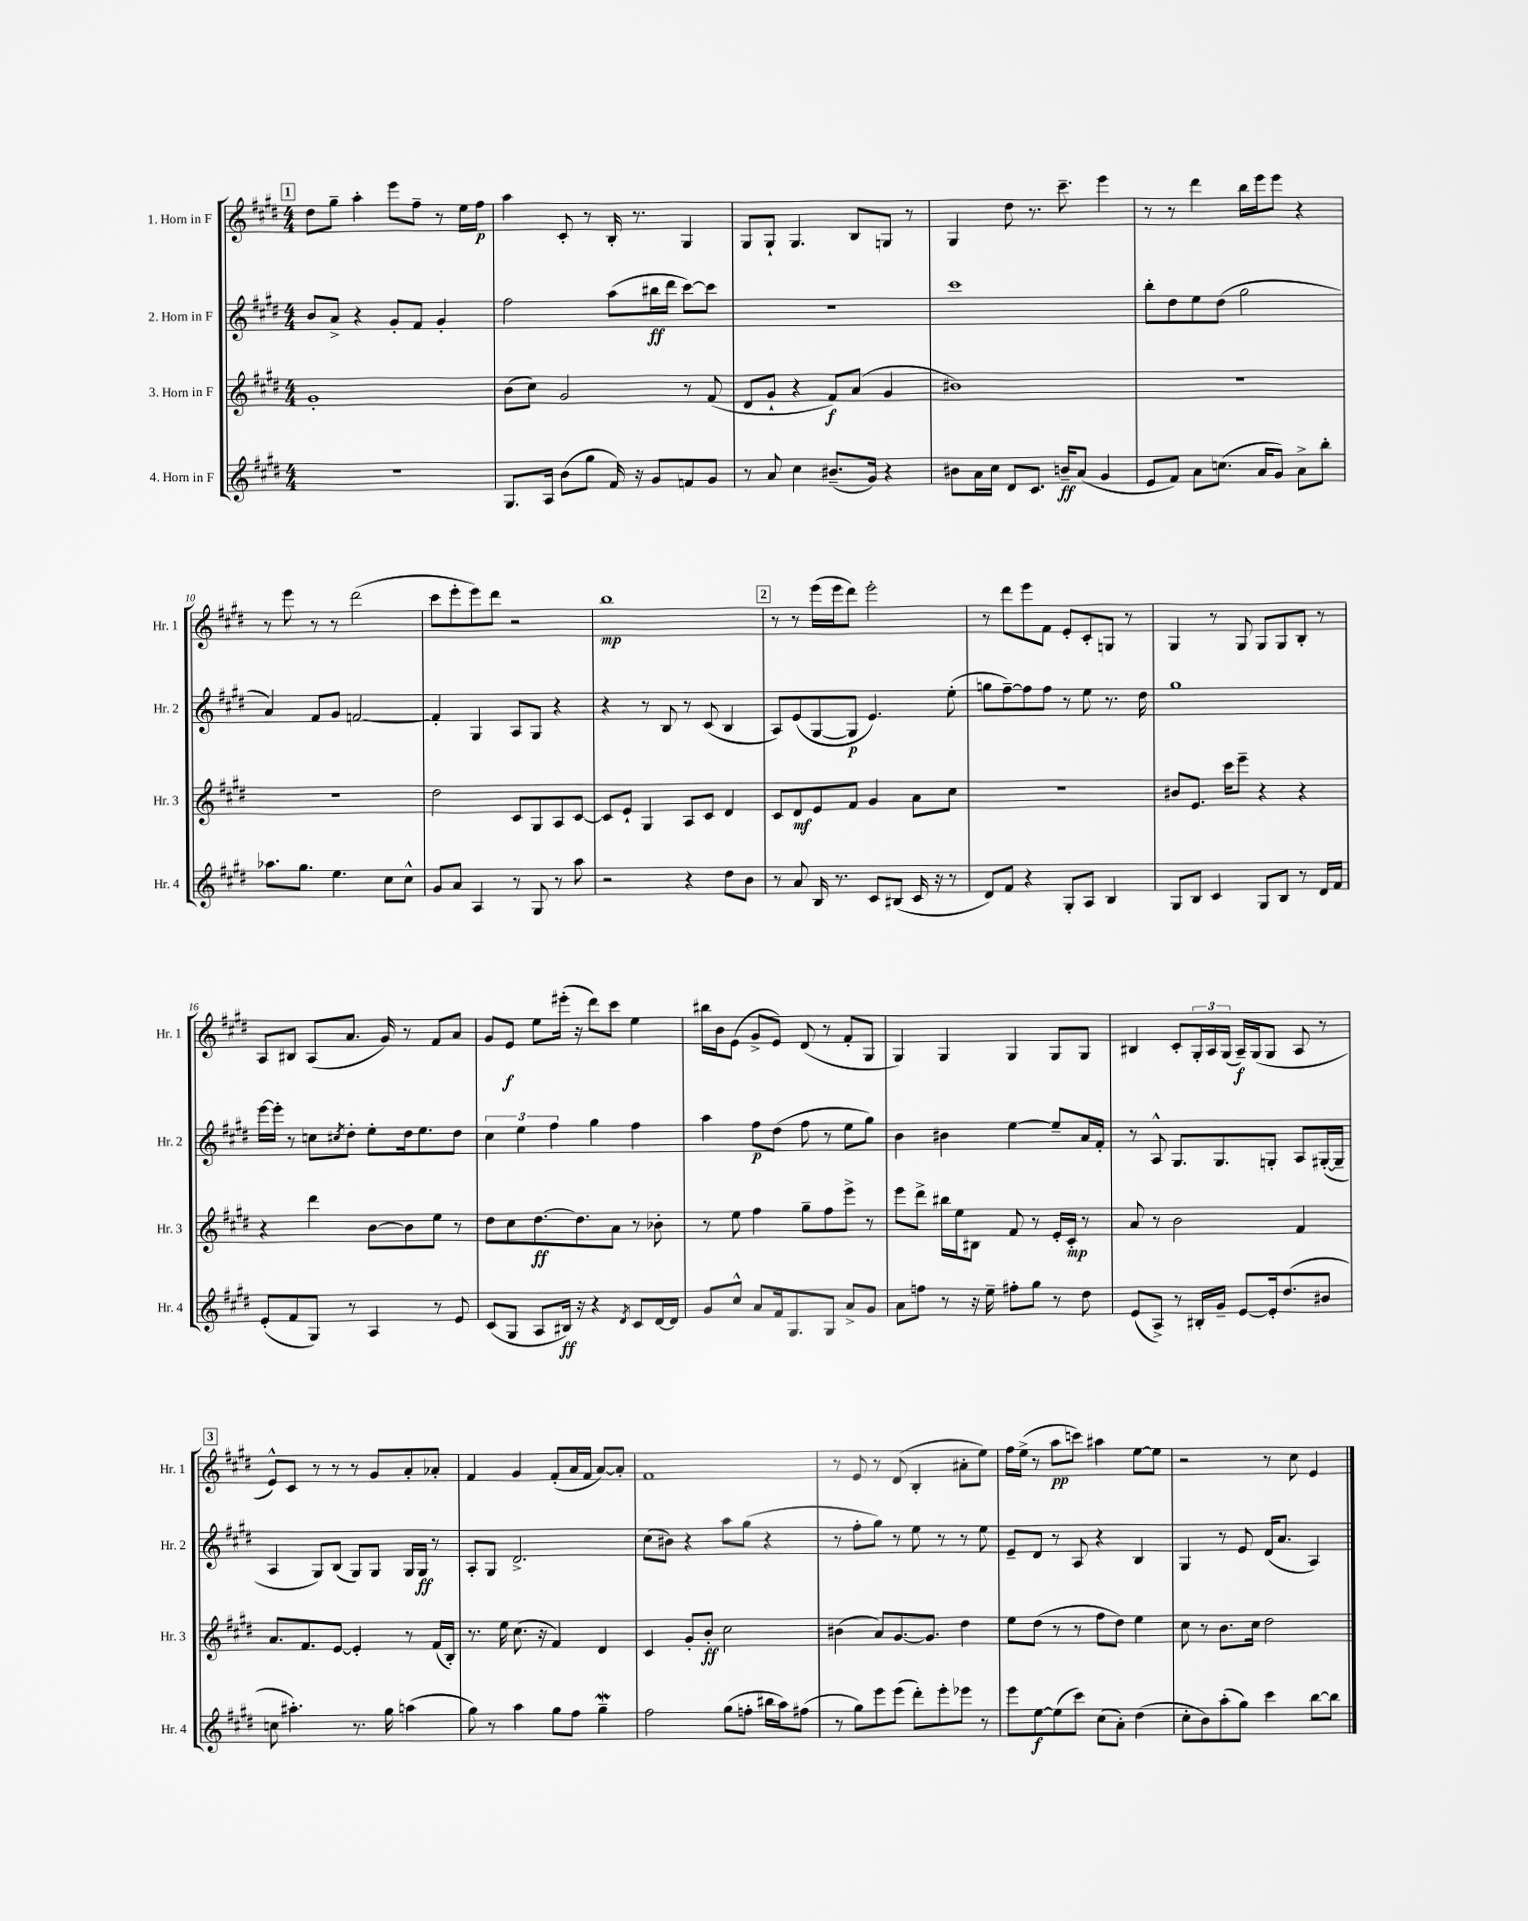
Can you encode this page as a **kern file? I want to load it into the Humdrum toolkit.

**kern	**kern	**kern	**kern
*staff4	*staff3	*staff2	*staff1
*clefG2	*clefG2	*clefG2	*clefG2
*k[f#c#g#d#]	*k[f#c#g#d#]	*k[f#c#g#d#]	*k[f#c#g#d#]
*M4/4	*M4/4	*M4/4	*M4/4
1r	1g#'	8b	8dd#
.	.	8a^	8gg#~
.	.	4r	4aa'
.	.	8g#'	8eee
.	.	8f#	8ff#~
.	.	4g#'	8r
.	.	.	16ee
.	.	.	16ff#
=	=	=	=
8.G#	(8b	2ff#	4aa
.	8cc#)	.	.
16A	.	.	.
(8b	2g#	.	8c#'
8gg#	.	.	8r
16f#)	.	(8aa	16B'
16r	.	.	8.r
8g#	.	16bb#	.
.	.	16ddd#	.
8f	8r	[8ccc#)	4G#
8g#	(8f#	8ccc#]	.
=	=	=	=
8r	8d#	1r	8G#
8a	8g#`	.	8G#`
4cc#	4r	.	4.G#
(8.b#~	8f#)	.	.
.	(8a	.	8B
16g#)	.	.	.
4r	4g#	.	8G
.	.	.	8r
=	=	=	=
8b#	1b#)	1ccc#	4G#
16a	.	.	.
16cc#	.	.	.
8d#	.	.	8dd#
8.c#	.	.	8.r
16b~	.	.	8.ccc#~
(8a	.	.	.
4g#	.	.	4eee
=	=	=	=
8e	1r	8bb'	8r
8f#)	.	8dd#	8r
8a	.	8ee	4ddd#
(8.cc	.	(8dd#	.
.	.	2gg#	16bb
16a	.	.	16eee
8g#)	.	.	8eee
8a^	.	.	4r
8bb'	.	.	.
=	=	=	=
8.aa-	1r	4a)	8r
.	.	.	8eee
8.gg#	.	.	.
.	.	8f#	8r
4.ee	.	8g#	8r
.	.	[2f	(2ddd#
8cc#	.	.	.
8cc#^^	.	.	.
=	=	=	=
8g#	2dd#	4f']	8ccc#
8a	.	.	8eee'
4A	.	4G#	8eee)
.	.	.	8ddd#
8r	8c#	8A	2r
8G#	8G#	8G#	.
8r	8A	4r	.
8aa	[8c#	.	.
=	=	=	=
2r	8c#]	4r	1bb
.	8e`	.	.
.	4G#	8r	.
.	.	8B	.
4r	8A	8r	.
.	8c#	(8c#	.
8dd#	4d#	4B	.
8b	.	.	.
=	=	=	=
8r	8c#	8A)	8r
8a	8d#	(8e	8r
16B	8e	[8G#	(16eee
8.r	.	.	16eee
.	8f#	8G#]	8ddd#)
8c#	4g#	4.e)	2eee'
(8B#	.	.	.
16c#	8a	.	.
16r	.	.	.
8r	8cc#	(8ee'	.
=	=	=	=
8d#)	1r	8gg	8r
8f#	.	[8ff#~)	8ddd#
4r	.	8ff#]	8eee
.	.	8ff#	8f#
8G#'	.	8r	8e'
8A	.	8ee	8c#'
4B	.	8.r	8G
.	.	.	8r
.	.	16dd#	.
=	=	=	=
8G#	8b#	1gg#	4G#
8B	8.e	.	.
4c#	.	.	8r
.	16ccc#	.	.
.	8eee~	.	8G#
8G#	4r	.	8G#
8B	.	.	8G#
8r	4r	.	8B'
16d#	.	.	8r
16f#	.	.	.
=	=	=	=
(8e'	4r	[16eee	8A
.	.	16eee']	.
8f#	.	8r	8B#
8G#)	4ddd#	8cc	(8A
.	.	8qcc#	.
8r	.	8dd#'	8.a
4A	[8b	8ee'	.
.	.	.	16g#)
.	8b]	16dd#	8r
.	.	8.ee	.
8r	8ee	.	8f#
8e	8r	8dd#	8a
=	=	=	=
(8c#	8dd#	6cc#	8g#
8G#	8cc#	.	8e
.	.	6ee	.
8A	[8.dd#	.	8ee
.	.	6ff#	.
16B#)	.	.	(16eee#'
16r	8.dd#]	.	16r
4r	.	4gg#	8ddd#)
.	8a	.	8ccc#
8qd#	.	.	.
8c#	8r	4ff#	4ee
[16d#	8b-'	.	.
16d#]	.	.	.
=	=	=	=
8g#	8r	4aa	16bb#
.	.	.	16b
8cc#^^	8ee	.	(8e
8a	4ff#	8ff#	8g#^
16f#	.	(8dd#	8e)
8.G#	.	.	.
.	8gg#~	8ff#	(8d#
8G#	8ff#	8r	8r
8a^	8eee^	8ee	8f#'
8g#	8r	8gg#)	8G#
=	=	=	=
8a	8eee	4b	4G#)
8ff	8ddd#^	.	.
8r	16bb#	4b#	4G#
.	16ee	.	.
16r	8B#	.	.
16ee~	.	.	.
8ff#'	8f#	[4ee	4G#
8gg#	8r	.	.
8r	16e'	8ee~]	8G#
.	16c#'	.	.
8dd#	8r	16a	8G#
.	.	16f#'	.
=	=	=	=
(8e	8a	8r	4B#
8A^)	8r	8A^^	.
8r	2b	8.G#	8c#'
16B#'	.	.	24G#'
.	.	.	24A
16g#~	.	8.G#	.
.	.	.	(24G#
[8e	.	.	16A~)
.	.	.	(16G#
16e']	.	8G'	8G#
(8.dd#	.	.	.
.	4f#	8A	8A
8b#	.	([16G#'	8r
.	.	16G#~]	.
=	=	=	=
8cc	8.a	4A	8e^^)
4.aa#')	.	.	8c#
.	8.f#	.	.
.	.	8G#)	8r
.	[8e	(8B	8r
8.r	4e']	8G#)	8r
.	.	8G#	8g#
16gg#	.	.	.
(4aa	8r	16G#	8a'
.	.	16G#	.
.	(16f#	8r	8a-'
.	16B')	.	.
=	=	=	=
8gg#)	8.r	8A'	4f#
8r	.	8G#	.
.	16ee	.	.
4aa	(8.cc#	2.d#^	4g#
.	16r	.	.
8gg#	4f#)	.	(8f#'
8ff#	.	.	16a
.	.	.	16f#
4gg#~	4d#	.	[8a)
.	.	.	8a']
=	=	=	=
2ff#	4c#	(8cc#	1f#
.	.	8b#)	.
.	8g#'	4r	.
.	8b'	.	.
(8gg#	2cc#	8aa	.
8ff'	.	(8gg#	.
16bb#	.	4r	.
16aa)	.	.	.
(8ff#	.	.	.
=	=	=	=
8r	(4b#	8r	8r
8gg#)	.	8ff#'	8e
8eee	8a)	8gg#)	8r
(8eee	[8.g#	8r	(8d#
8ddd#')	.	8ee	4B'
.	8.g#]	.	.
8eee'	.	8r	.
8eee-	4dd#	8r	8a#'
8r	.	8ee	8ee)
=	=	=	=
8eee	8ee	8e~	16ff#
.	.	.	(16ee^
[8ee	(8dd#	8d#	8r
(8ee]	8r	8r	8aa
8ccc#)	8r	8A	8ccc)
(8cc#	8ff#	4r	4aa#
8a')	8dd#)	.	.
(4dd#	4ee	4B	[8ee
.	.	.	8ee]
=	=	=	=
8cc#'	8cc#	4G#	2r
8b)	8r	.	.
(8aa'	8.b	8r	.
8gg#)	.	8e	.
.	16cc#	.	.
4ccc#	2dd#	(16d#	8r
.	.	8.a	.
.	.	.	8cc#
[8bb	.	4A)	4e
8bb]	.	.	.
==	==	==	==
*-	*-	*-	*-
